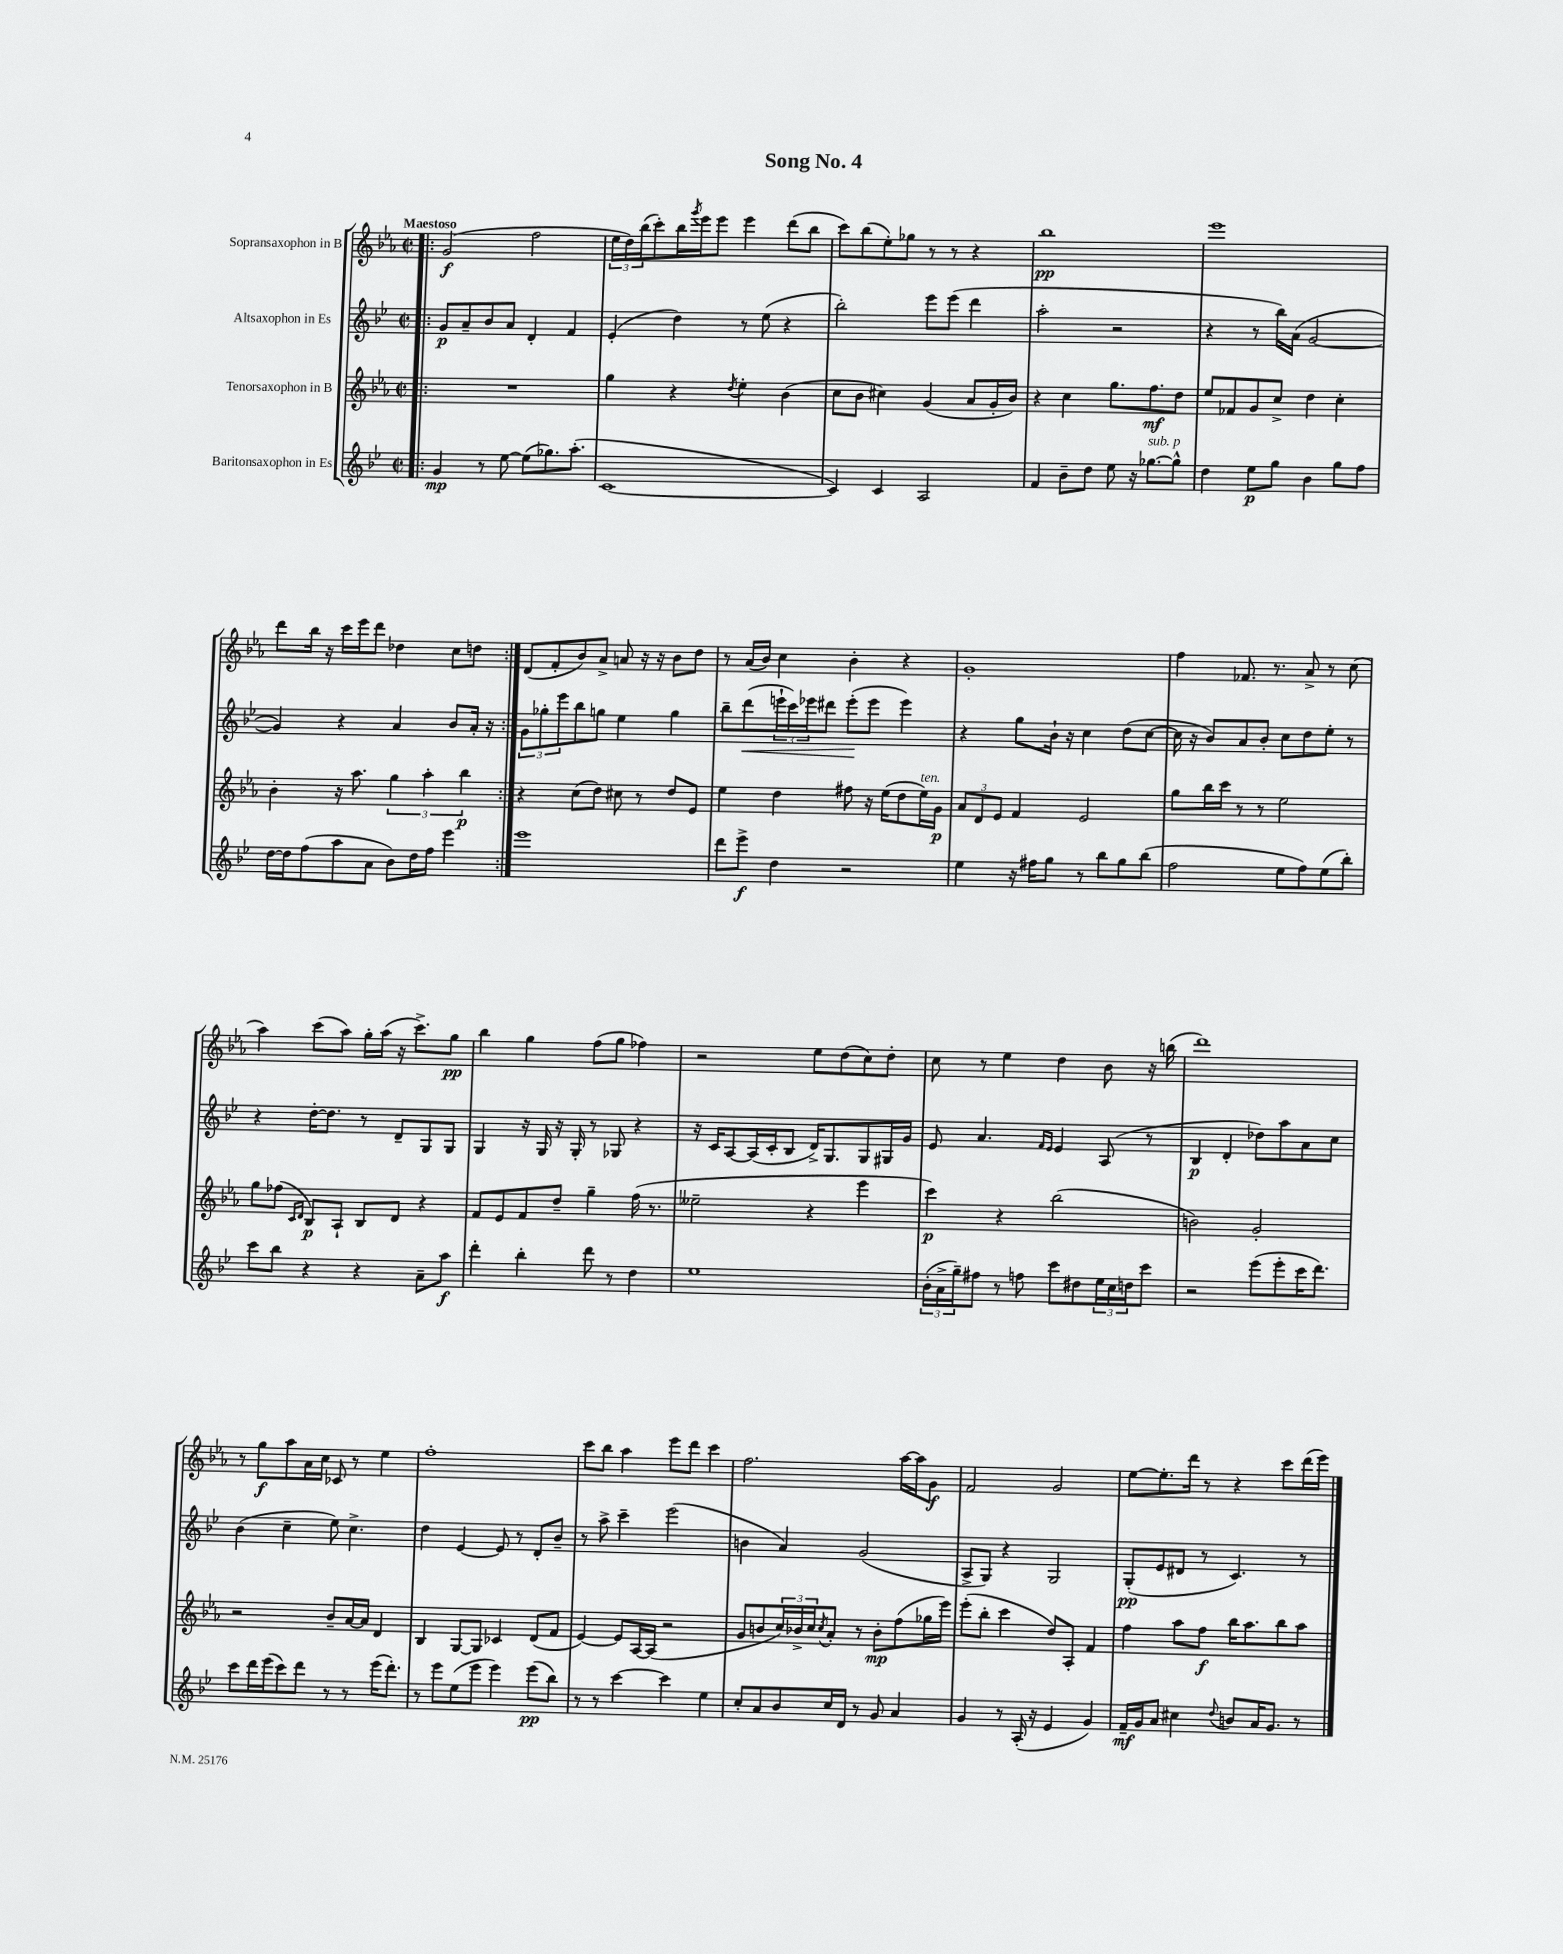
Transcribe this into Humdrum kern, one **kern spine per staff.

**kern	**dynam	**kern	**dynam	**kern	**dynam	**kern	**dynam
*part4	*part4	*part3	*part3	*part2	*part2	*part1	*part1
*staff4	*staff4	*staff3	*staff3	*staff2	*staff2	*staff1	*staff1
*I"Baritonsaxophon in Es	*	*I"Tenorsaxophon in B	*	*I"Altsaxophon in Es	*	*I"Sopransaxophon in B	*
*clefG2	*	*clefG2	*	*clefG2	*	*clefG2	*
*k[b-e-]	*	*k[b-e-a-]	*	*k[b-e-]	*	*k[b-e-a-]	*
*M2/2	*	*M2/2	*	*M2/2	*	*M2/2	*
*met(c|)	*	*met(c|)	*	*met(c|)	*	*met(c|)	*
=1!|:	=1!|:	=1!|:	=1!|:	=1!|:	=1!|:	=1!|:	=1!|:
!	!	!	!	!	!	!LO:TX:a:B:t=Maestoso	!
4g/	mp	1r	.	8g/L	p	(2g/	f
.	.	.	.	8a~/	.	.	.
8r	.	.	.	8b-/	.	.	.
[8ee-\	.	.	.	8a/J	.	.	.
(8ee-\L]	.	.	.	4d'/	.	2ff\	.
8.gg-X\)	.	.	.	.	.	.	.
.	.	.	.	4f/	.	.	.
(8.aa'\J	.	.	.	.	.	.	.
=2	=2	=2	=2	=2	=2	=2	=2
[1c	.	4gg\	.	(4e-'/	.	24ee-\LL	.
.	.	.	.	.	.	24dd\)	.
.	.	.	.	.	.	(24bb-\J	.
.	.	.	.	.	.	8ccc'\)	.
.	.	4r	.	4dd\)	.	16bb-\L	.
.	.	.	.	.	.	8qggg/	.
.	.	.	.	.	.	16eee-\J	.
.	.	.	.	.	.	8eee-\J	.
.	.	8qdd/	.	.	.	.	.
.	.	4ee-'\	.	8r	.	4eee-\	.
.	.	.	.	(8ee-\	.	.	.
.	.	(4b-\	.	4r	.	(8ddd\L	.
.	.	.	.	.	.	8bb-\J	.
=3	=3	=3	=3	=3	=3	=3	=3
4c/])	.	8cc\L	.	2bb-'\)	.	8ccc\L)	.
.	.	8b-\J	.	.	.	(8bb-\	.
4c/	.	4cc#X\)	.	.	.	8ee-'\)	.
.	.	.	.	.	.	8gg-X\J	.
2A/	.	(4g/	.	8eee-\L	.	8r	.
.	.	.	.	(8eee-\J	.	8r	.
.	.	8a-/L	.	4ddd\	.	4r	.
.	.	16g'/L	.	.	.	.	.
.	.	16b-/JJ)	.	.	.	.	.
=4	=4	=4	=4	=4	=4	=4	=4
4f/	.	4r	.	2aa'\	.	1bb-	pp
8b-~\L	.	4cc\	.	.	.	.	.
8dd\J	.	.	.	.	.	.	.
8ee-\	.	8.gg\L	.	2r	.	.	.
16r	.	.	.	.	.	.	.
!LO:TX:a:i:t=sub. p	!	!	!	!	!	!	!
[8.gg-X\L	.	8.ff\	mf	.	.	.	.
8gg-^^\J]	.	8dd\J	.	.	.	.	.
=5	=5	=5	=5	=5	=5	=5	=5
4dd\	.	8ee-/L	.	4r	.	1eee-	.
.	.	8f-X/	.	.	.	.	.
8ee-\L	p	8g/	.	8r	.	.	.
8gg\J	.	8cc^/J	.	16bb-\LL)	.	.	.
.	.	.	.	(16a\JJ	.	.	.
4b-\	.	4dd\	.	[2g/	.	.	.
8gg\L	.	4cc'\	.	.	.	.	.
8ff\J	.	.	.	.	.	.	.
!!LO:LB:g=z
=6	=6	=6	=6	=6	=6	=6	=6
[16dd\LL	.	4b-'\	.	4g/])	.	8ddd\L	.
16dd\J]	.	.	.	.	.	.	.
(8ff\	.	.	.	.	.	16bb-\Jk	.
.	.	.	.	.	.	16r	.
8aa\	.	16r	.	4r	.	16ccc\LL	.
.	.	8.aa-\	.	.	.	16eee-\J	.
8a\J	.	.	.	.	.	8ddd\J	.
8b-\L)	.	6gg\	.	4a/	.	4dd-X\	.
16dd\L	.	.	.	.	.	.	.
.	.	6aa-'\	.	.	.	.	.
16ff\JJ	.	.	.	.	.	.	.
4eee-\	.	.	.	8b-/L	.	8cc\L	.
.	.	6bb-\	p	.	.	.	.
.	.	.	.	16a'/Jk	.	8ddn\J	.
.	.	.	.	16r	.	.	.
=7:|!	=7:|!	=7:|!	=7:|!	=7:|!	=7:|!	=7:|!	=7:|!
1eee-	.	4r	.	12g\L	.	(8d/L	.
.	.	.	.	12gg-X'\	.	.	.
.	.	.	.	.	.	8f'/	.
.	.	.	.	12eee-\	.	.	.
.	.	(8cc\L	.	8bb-\	.	8b-/)	.
.	.	8dd\J)	.	8ggn\J	.	8a-^/J	.
.	.	8cc#X\	.	4ee-\	.	8an/	.
.	.	8r	.	.	.	16r	.
.	.	.	.	.	.	16r	.
.	.	8dd/L	.	4gg\	.	8b-\L	.
.	.	8e-/J	.	.	.	8dd\J	.
=8	=8	=8	=8	=8	=8	=8	=8
8ddd\L	.	4ee-\	.	8bb-~\L	.	8r	.
!	!	!	!	!	!LO:HP:b	!	!
8eee-^\J	f	.	.	(8ddd\	<	(16a-/LL	.
.	.	.	.	.	.	16b-/JJ)	.
4dd\	.	4dd\	.	24eeen`\L	.	4cc\	.
.	.	.	.	24ccc\)	.	.	.
.	.	.	.	24eee-X\J	.	.	.
.	.	.	.	8ddd#X\J	.	.	.
2r	.	8ff#X\	.	(8eee-'\L	.	4b-'\	.
.	.	16r	.	8eee-\J	[	.	.
.	.	(16ee-\KL	.	.	.	.	.
.	.	8dd\	.	4eee-\)	.	4r	.
!	!	!LO:TX:a:i:t=ten.	!	!	!	!	!
.	.	16ee-\L)	.	.	.	.	.
.	.	16g\JJ	p	.	.	.	.
=9	=9	=9	=9	=9	=9	=9	=9
4ee-\	.	12a-/L	.	4r	.	1g'	.
.	.	12d/	.	.	.	.	.
.	.	12e-/J	.	.	.	.	.
16r	.	4f/	.	8gg\L	.	.	.
16ff#X\KL	.	.	.	.	.	.	.
8gg\J	.	.	.	16b-`\Jk	.	.	.
.	.	.	.	16r	.	.	.
8r	.	2e-/	.	4cc\	.	.	.
8bb-\L	.	.	.	.	.	.	.
8gg\	.	.	.	(8dd\L	.	.	.
(8bb-\J	.	.	.	[8cc\J	.	.	.
=10	=10	=10	=10	=10	=10	=10	=10
2ff\	.	8gg\L	.	16cc\]	.	4ff\	.
.	.	.	.	16r	.	.	.
.	.	16bb-\L	.	8b-/L)	.	.	.
.	.	16ccc\JJ	.	.	.	.	.
.	.	8r	.	8a/	.	8.f-X/	.
.	.	8r	.	8b-'/J	.	.	.
.	.	.	.	.	.	8.r	.
8ee-\L	.	2ee-\	.	8cc\L	.	.	.
8ff\)	.	.	.	8dd\	.	8a-^/	.
(8ee-\	.	.	.	8ee-'\J	.	8r	.
8bb-'\J)	.	.	.	8r	.	(8cc\	.
!!LO:LB:g=z
=11	=11	=11	=11	=11	=11	=11	=11
8ccc\L	.	8gg\L	.	4r	.	4aa-\)	.
8bb-\J	.	(8ff-X\J	.	.	.	.	.
.	.	16qqc/LL	.	.	.	.	.
.	.	16qqd/JJ	.	.	.	.	.
4r	.	8B-/L)	p	[16dd'\KL	.	(8ccc\L	.
.	.	.	.	8.dd\J]	.	.	.
.	.	8A-`/J	.	.	.	8aa-\J)	.
4r	.	8B-/L	.	8r	.	16gg'\LL	.
.	.	.	.	.	.	(16aa-\JJ	.
.	.	8d/J	.	8d~/L	.	16r	.
.	.	.	.	.	.	8.ccc^\L)	.
8a~\L	.	4r	.	8G/	.	.	.
8aa\J	f	.	.	8G/J	.	8gg\J	pp
=12	=12	=12	=12	=12	=12	=12	=12
4ddd'\	.	8f/L	.	4G/	.	4bb-\	.
.	.	8e-/	.	.	.	.	.
4bb-'\	.	8f/	.	16r	.	4gg\	.
.	.	.	.	16G/	.	.	.
.	.	8dd~/J	.	16r	.	.	.
.	.	.	.	16G'/	.	.	.
8ddd\	.	4gg~\	.	8r	.	(8ff\L	.
8r	.	.	.	8G-X/	.	8gg\J	.
4dd\	.	(16ff\	.	4r	.	4ff-X\)	.
.	.	8.r	.	.	.	.	.
=13	=13	=13	=13	=13	=13	=13	=13
1ee-	.	2ee--X~\	.	16r	.	2r	.
.	.	.	.	16c/KL	.	.	.
.	.	.	.	[8A/	.	.	.
.	.	.	.	(16A/L]	.	.	.
.	.	.	.	16c'/J	.	.	.
.	.	.	.	8B-/J	.	.	.
.	.	4r	.	16d^/KL)	.	8ee-\L	.
.	.	.	.	8.G/	.	.	.
.	.	.	.	.	.	(8dd\	.
.	.	4eee-\	.	8G/	.	8cc\)	.
.	.	.	.	16G#X/L	.	8dd'\J	.
.	.	.	.	16g/JJ	.	.	.
=14	=14	=14	=14	=14	=14	=14	=14
(24b-'\LL	.	4ccc\)	p	8e-/	.	8cc\	.
24a^\	.	.	.	.	.	.	.
24gg~\J)	.	.	.	.	.	.	.
8ff#X\J	.	.	.	4.a/	.	8r	.
8r	.	4r	.	.	.	4ee-\	.
8ffn\	.	.	.	.	.	.	.
.	.	.	.	16qqf/LL	.	.	.
.	.	.	.	16qqe-/JJ	.	.	.
8ccc\L	.	(2bb-\	.	4e-/	.	4dd\	.
8dd#X\	.	.	.	.	.	.	.
24ee-\L	.	.	.	(8A/	.	8b-\	.
24cc\	.	.	.	.	.	.	.
24ddn\J	.	.	.	.	.	.	.
8ccc\J	.	.	.	8r	.	16r	.
.	.	.	.	.	.	(16bbn\	.
=15	=15	=15	=15	=15	=15	=15	=15
2r	.	2bn\)	.	4B-/	p	1ddd)	.
.	.	.	.	4d'/	.	.	.
(8eee-\L	.	2g'/	.	8dd-X\L)	.	.	.
8eee-'\	.	.	.	8aa\	.	.	.
16ccc\K	.	.	.	8a\	.	.	.
8.ddd\J)	.	.	.	.	.	.	.
.	.	.	.	8cc\J	.	.	.
!!LO:LB:g=z
=16	=16	=16	=16	=16	=16	=16	=16
8ccc\L	.	2r	.	(4b-\	.	8r	.
16ddd\L	.	.	.	.	.	8gg\L	f
(16eee-\J	.	.	.	.	.	.	.
8ccc\)	.	.	.	4cc~\	.	8aa-\	.
8ddd\J	.	.	.	.	.	16a-\L	.
.	.	.	.	.	.	16cc\JJ	.
8r	.	8b-~/L	.	8ee-\)	.	8c-X/	.
8r	.	[16a-/L	.	4.cc^\	.	8r	.
.	.	16a-/JJ]	.	.	.	.	.
(16eee-\KL	.	4d/	.	.	.	4ee-\	.
8.ddd'\J)	.	.	.	.	.	.	.
=17	=17	=17	=17	=17	=17	=17	=17
8r	.	4B-/	.	4dd\	.	1ff'	.
8eee-\L	.	.	.	.	.	.	.
(8ee-\	.	[8G/L	.	[4e-/	.	.	.
8eee-\J	.	8G/J]	.	.	.	.	.
4eee-\)	.	4c-X/	.	8e-/]	.	.	.
.	.	.	.	8r	.	.	.
(8eee-\L	pp	(8d/L	.	8d'/L	.	.	.
8bb-\J)	.	8f/J	.	8b-~/J	.	.	.
=18	=18	=18	=18	=18	=18	=18	=18
8r	.	[4e-/)	.	8r	.	8ccc\L	.
8r	.	.	.	8aa^\	.	8bb-\J	.
[4ccc\	.	8e-/L]	.	4ccc~\	.	4aa-\	.
.	.	[16A-/L	.	.	.	.	.
.	.	(16A-/JJ]	.	.	.	.	.
4ccc\]	.	2r	.	(2eee-\	.	8eee-\L	.
.	.	.	.	.	.	8ddd\J	.
4ee-\	.	.	.	.	.	4ccc\	.
=19	=19	=19	=19	=19	=19	=19	=19
8cc'/L	.	8g/L	.	4bn\	.	2.ff\	.
8a/	.	8bn/	.	.	.	.	.
8b-/	.	24cc/L)	.	4a/)	.	.	.
.	.	24b-X^/	.	.	.	.	.
.	.	24cc/J	.	.	.	.	.
.	.	8qcc/	.	.	.	.	.
16cc/L	.	8a-'/J	.	.	.	.	.
16d/JJ	.	.	.	.	.	.	.
8r	.	8r	.	(2g/	.	.	.
8g/	.	8b-'\L	mp	.	.	.	.
4a/	.	(8ff\	.	.	.	[16aa-\LL	.
.	.	.	.	.	.	16aa-\J]	.
.	.	16gg-X\L	.	.	.	8g\J	f
.	.	16eee-\JJ)	.	.	.	.	.
=20	=20	=20	=20	=20	=20	=20	=20
4g/	.	(8eee-'\L	.	8A^/L	.	2f/	.
.	.	8bb-'\J	.	8G/J)	.	.	.
8r	.	4ccc\	.	4r	.	.	.
(16A'/	.	.	.	.	.	.	.
16r	.	.	.	.	.	.	.
4e-/	.	8dd/L)	.	2G/	.	2g/	.
.	.	8A-'/J	.	.	.	.	.
4g/)	.	4f/	.	.	.	.	.
=21	=21	=21	=21	=21	=21	=21	=21
16f~/LL	mf	4ff\	.	(8G'/L	pp	[8ee-\L	.
16g/J	.	.	.	.	.	.	.
8a/J	.	.	.	8e-/	.	8.ee-'\]	.
4cc#X\	.	8aa-\L	.	8d#X/J	.	.	.
.	.	.	.	.	.	16ddd\Jk	.
.	.	8ff\J	f	8r	.	8r	.
8qqdd/	.	.	.	.	.	.	.
8bn/L	.	16bb-\KL	.	4.c/)	.	4r	.
.	.	8.aa-\	.	.	.	.	.
16a/K	.	.	.	.	.	.	.
8.g/J	.	.	.	.	.	.	.
.	.	8bb-\	.	.	.	8ccc\L	.
8r	.	8aa-\J	.	8r	.	(16ddd\L	.
.	.	.	.	.	.	16eee-\JJ)	.
==	==	==	==	==	==	==	==
*-	*-	*-	*-	*-	*-	*-	*-
